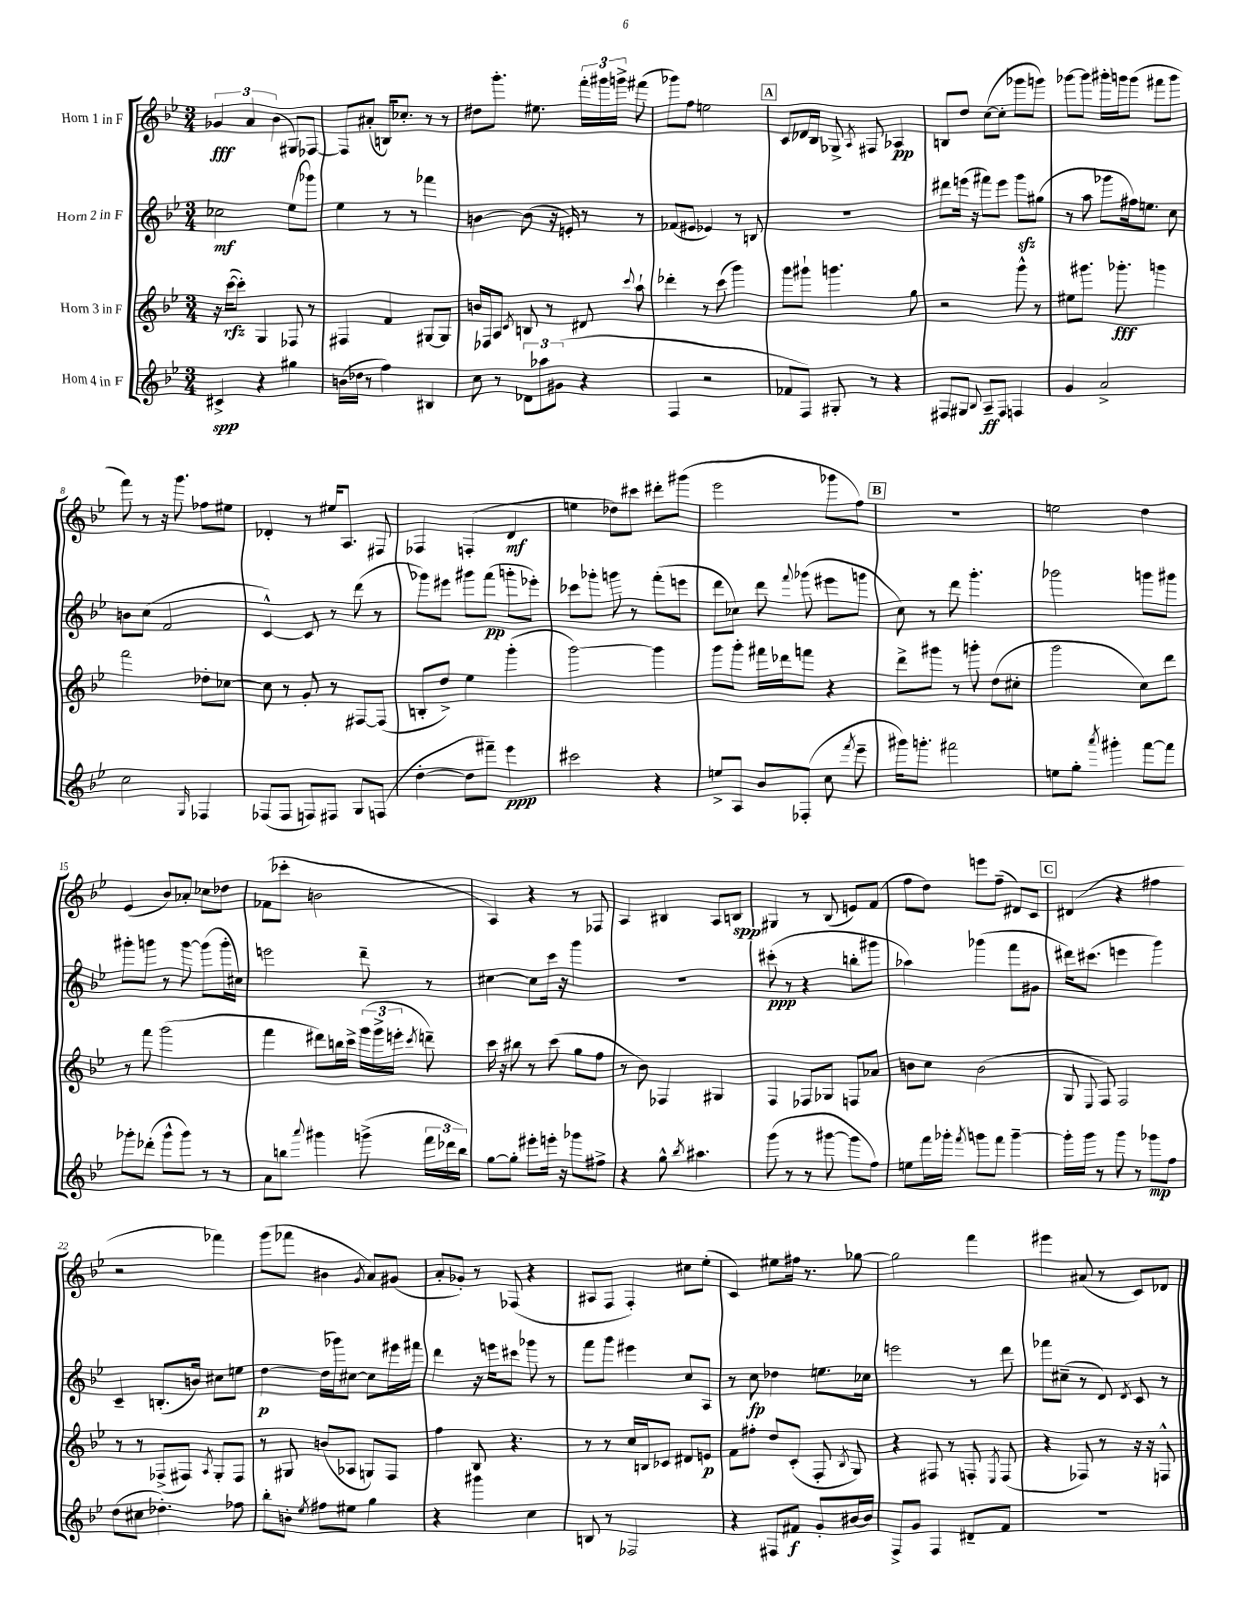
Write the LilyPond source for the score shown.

<<
\new StaffGroup <<
\new Staff = "s0" \with { instrumentName = "Horn 1 in F" } {
    \clef treble \key bes \major \numericTimeSignature \time 3/4
    \autoBeamOff \tuplet 3/2 { ges'4\fff a'4 bes'4( } gis8[) fes8]~ |
    fes8[ ais'8]-.( b16[) ces''8.]-. r8 r8 |
    dis''8[ g'''8.]-. eis''8. \tuplet 3/2 { f'''16[-. gis'''16 g'''16]-> } fis'''8( |
    ges'''8[) f''8] e''2 |
    \mark \markup { \box "A" } c'8[ des'16 bes16] ges8-> \acciaccatura { a8 } fis8 aes4\pp |
    b8[ d''8] c''8[~( c''8]-. ges'''8[ g'''8]) |
    ges'''8[~ ges'''8] gis'''16[-. g'''16 g'''8]( fis'''8[ g'''8] |
    f'''8) r8 r16 g'''8. fes''8[ eis''8] |
    des'4-. r8 eis''16[ a8.] fis8 |
    fes4 f4-.( d'4\mf |
    e''4 des''8[) cis'''8] dis'''8[-. gis'''8]( |
    ees'''2 ges'''8[ f''8]) |
    \mark \markup { \box "B" } R2. |
    e''2 d''4 |
    ees'4( bes'8[) aes'8]-. ces''8[ des''8] |
    fes'8[( ces'''8]-. b'2 |
    a4) r4 r8 fes8 |
    a4 bis4 a8[ b8]\spp |
    gis4 r8 bes8( e'8[) f'8]( |
    f''8[ d''8]) e'''8[ f''8]--( dis'8[) c'8] |
    \mark \markup { \box "C" } dis'4( r4 fis''4 |
    r2 fes'''4) |
    g'''8[( fes'''8] bis'4 \acciaccatura { g'8 } a'8[) gis'8]( |
    a'8[-. ges'8]-.) r8 fes8( r4 |
    ais8[ f8] f4-.) cis''8[ ees''8]-.( |
    c'4) eis''8[ fis''16] r8. ges''8~ |
    ges''2 f'''4 |
    eis'''4 ais'8( r8 c'8[) des'8] \bar "|." |
}
\new Staff = "s1" \with { instrumentName = "Horn 2 in F" } {
    \clef treble \key bes \major \numericTimeSignature \time 3/4
    \autoBeamOff ces''2\mf ees''8[( ges'''8]) |
    ees''4 r8 r8 fes'''4 |
    b'4~ b'8( r16 e'16-.) r8 r8 |
    fes'8[( eis'8] ees'4) r8 b8 |
    \mark \markup { \box "A" } R2. |
    dis'''8[ e'''16]( r16 fis'''8[) e'''8] g'''8[\sfz gis''8]( |
    r8 a''8 ges'''8[ fis''16) e''8.] c''8 |
    b'8[ c''8]( f'2 |
    c'4~-^) c'8 r8 d'''8( r8 |
    ges'''8[) eis'''8] gis'''8[ f'''8]\pp( g'''8[-. ees'''8]-.) |
    ces'''8[ ges'''8]-. g'''8 r8 f'''8[-.( e'''8] |
    d'''8[ ces''8]) d'''8 \appoggiatura { f'''8 } ges'''8( eis'''8[ g'''8] |
    \mark \markup { \box "B" } c''8) r8 d'''8 g'''4.-. |
    ges'''2 g'''8[ gis'''8] |
    gis'''8[-. g'''8] r8 g'''8~ g'''8[( g'''16-. cis''16]) |
    e'''2 d'''8-- r8 |
    cis''4~ cis''8[ c'''16] r16 g'''4 |
    R2. |
    cis'''8-.\ppp( r8 r4 b''8[-. gis'''8] |
    aes''4) ges'''4( f'''8[ gis'8] |
    \mark \markup { \box "C" } dis'''16[) cis'''8.]( e'''4 g'''4) |
    c'4-- b8.[-.( b'16]) cis''8[ e''8] |
    d''4~\p d''16[( ges'''16) cis''8]~ cis''8[ eis'''16 fis'''16] |
    d'''4 r16 e'''16[ cis'''8] ges'''8 r8 |
    f'''8[ g'''8] eis'''4 c''8[ a8] |
    r8 c''8\fp des''4 e''8.[ ces''16] |
    e'''2 r8 d'''8 |
    fes'''8[ cis''8]--( r8 d'8) \acciaccatura { d'8 } c'8 r8 \bar "|." |
}
\new Staff = "s2" \with { instrumentName = "Horn 3 in F" } {
    \clef treble \key bes \major \numericTimeSignature \time 3/4
    \autoBeamOff r16 c'''16[~\rfz( c'''8]-.) g4 fes8 r8 |
    fis4 f'4 gis8[~ gis8] |
    b'16[ fes16 a8] \acciaccatura { c'8 } b8 r8 dis'8 \appoggiatura { c'''8 } a''8-! |
    des'''4-. r8 c'''8( g'''4) |
    \mark \markup { \box "A" } g'''8[ gis'''8]-! g'''4. g''8 |
    r2 g'''8-^ r8 |
    eis''8[ gis'''8.] ges'''8.-.\fff g'''4 |
    f'''2 des''8[-. ces''8]~ |
    ces''8 r8 g'8-. r8 fis8[~ fis8]( |
    b8[-. d''8]->) ees''4 g'''4-.( |
    g'''2~) g'''4 |
    g'''8[ g'''8]-. fis'''16[ des'''16 f'''8] r4 |
    \mark \markup { \box "B" } d'''8[-> gis'''8] r8 g'''8-. d''8[( cis''8]-. |
    g'''2 c''8[) d'''8] |
    r8 f'''8 g'''2( |
    f'''4 dis'''8[) b''16 c'''16]-> \tuplet 3/2 { g'''16[( g'''16-> e'''16]-. } \acciaccatura { c'''8 } d'''8--) |
    c'''16 r16 bis''8 r8 c'''8( g''8[ f''8] |
    r8 bes'8) fes4 gis4 |
    f4 fes8[ ges8] f8[ aes'8] |
    b'8[ c''8] b'2( |
    \mark \markup { \box "C" } g8 \appoggiatura { ees8 } f8) f2 |
    r8 r8 fes8[->( fis8]) \acciaccatura { a8 } g8[-. fis8] |
    r8 gis8 b'8[( aes8] g8[) f8] |
    f''4 bes8 r4. |
    r8 r8 c''16[ b16 ces'8] dis'8[ e'8]\p |
    f'8[ fis''8]-. d''8[ c'8]-.( f8-. \acciaccatura { bes8 } g8) |
    r4 fis8 r8 f8-. \acciaccatura { ees8 } f8( |
    r4 fes8) r8 r16 r16 f8-^ \bar "|." |
}
\new Staff = "s3" \with { instrumentName = "Horn 4 in F" } {
    \clef treble \key bes \major \numericTimeSignature \time 3/4
    \autoBeamOff cis'4->\spp r4 gis''4 |
    b'16[( des''16] r8 f''4) bis4 |
    c''8 r8 \tuplet 3/2 { des'8[ aes''8 gis'8]( } r4 |
    f4 r2 |
    \mark \markup { \box "A" } fes'8[ f8]) gis8-. r8 r4 |
    fis8[ gis8] \appoggiatura { bes8 } a8[--\ff fis8] f4 |
    g'4 a'2-> |
    c''2 \grace { g16 } fes4 |
    fes8[( fes8] f8[) fis8] g8[ f8]( |
    d''4~-. d''8[ fis'''8]--) ees'''4\ppp |
    cis'''2 r4 |
    e''8[-> a8] bes'8[ fes8]-.( c''8 \acciaccatura { f'''8 } ees'''8-- |
    \mark \markup { \box "B" } gis'''16[) g'''8.]-. fis'''2 |
    e''8[ g''8]-. \acciaccatura { a'''8 } gis'''4-. f'''8[~ f'''8] |
    ges'''8[-. des'''8]-.( ges'''8[-^ ges'''8]) r8 r8 |
    a'8[ b''8] \appoggiatura { a'''8 } gis'''4 g'''8->( \tuplet 3/2 { f'''16[ des'''16 b''16]) } |
    g''8[~ g''8]-. eis'''8[-. e'''16]-. r16 ges'''8[ fis''8]-> |
    r4 g''8-^ \acciaccatura { bes''8 } ais''4. |
    g'''8( r8 r8 gis'''8~ gis'''8[ f''8]) |
    e''8[ f'''16 ges'''16]-. \acciaccatura { f'''8 } g'''8[ f'''8] g'''4~-- |
    \mark \markup { \box "C" } g'''16[-. g'''16] r8 g'''8 r8 ges'''8[\mp f''8] |
    d''8[( cis''8] des''4.-.) fes''8 |
    bes''8[-. b'8]-. \acciaccatura { ees''8 } fis''8[ eis''8] g''4 |
    r4 gis'''4 c''4 |
    b8 r8 fes2 |
    r4 fis8[ fis'8]\f g'8[-. bis'16~ bis'16] |
    f8[-> g'8] f4 dis'8[-- f'8] |
    R2. \bar "|." |
}
>>
>>
